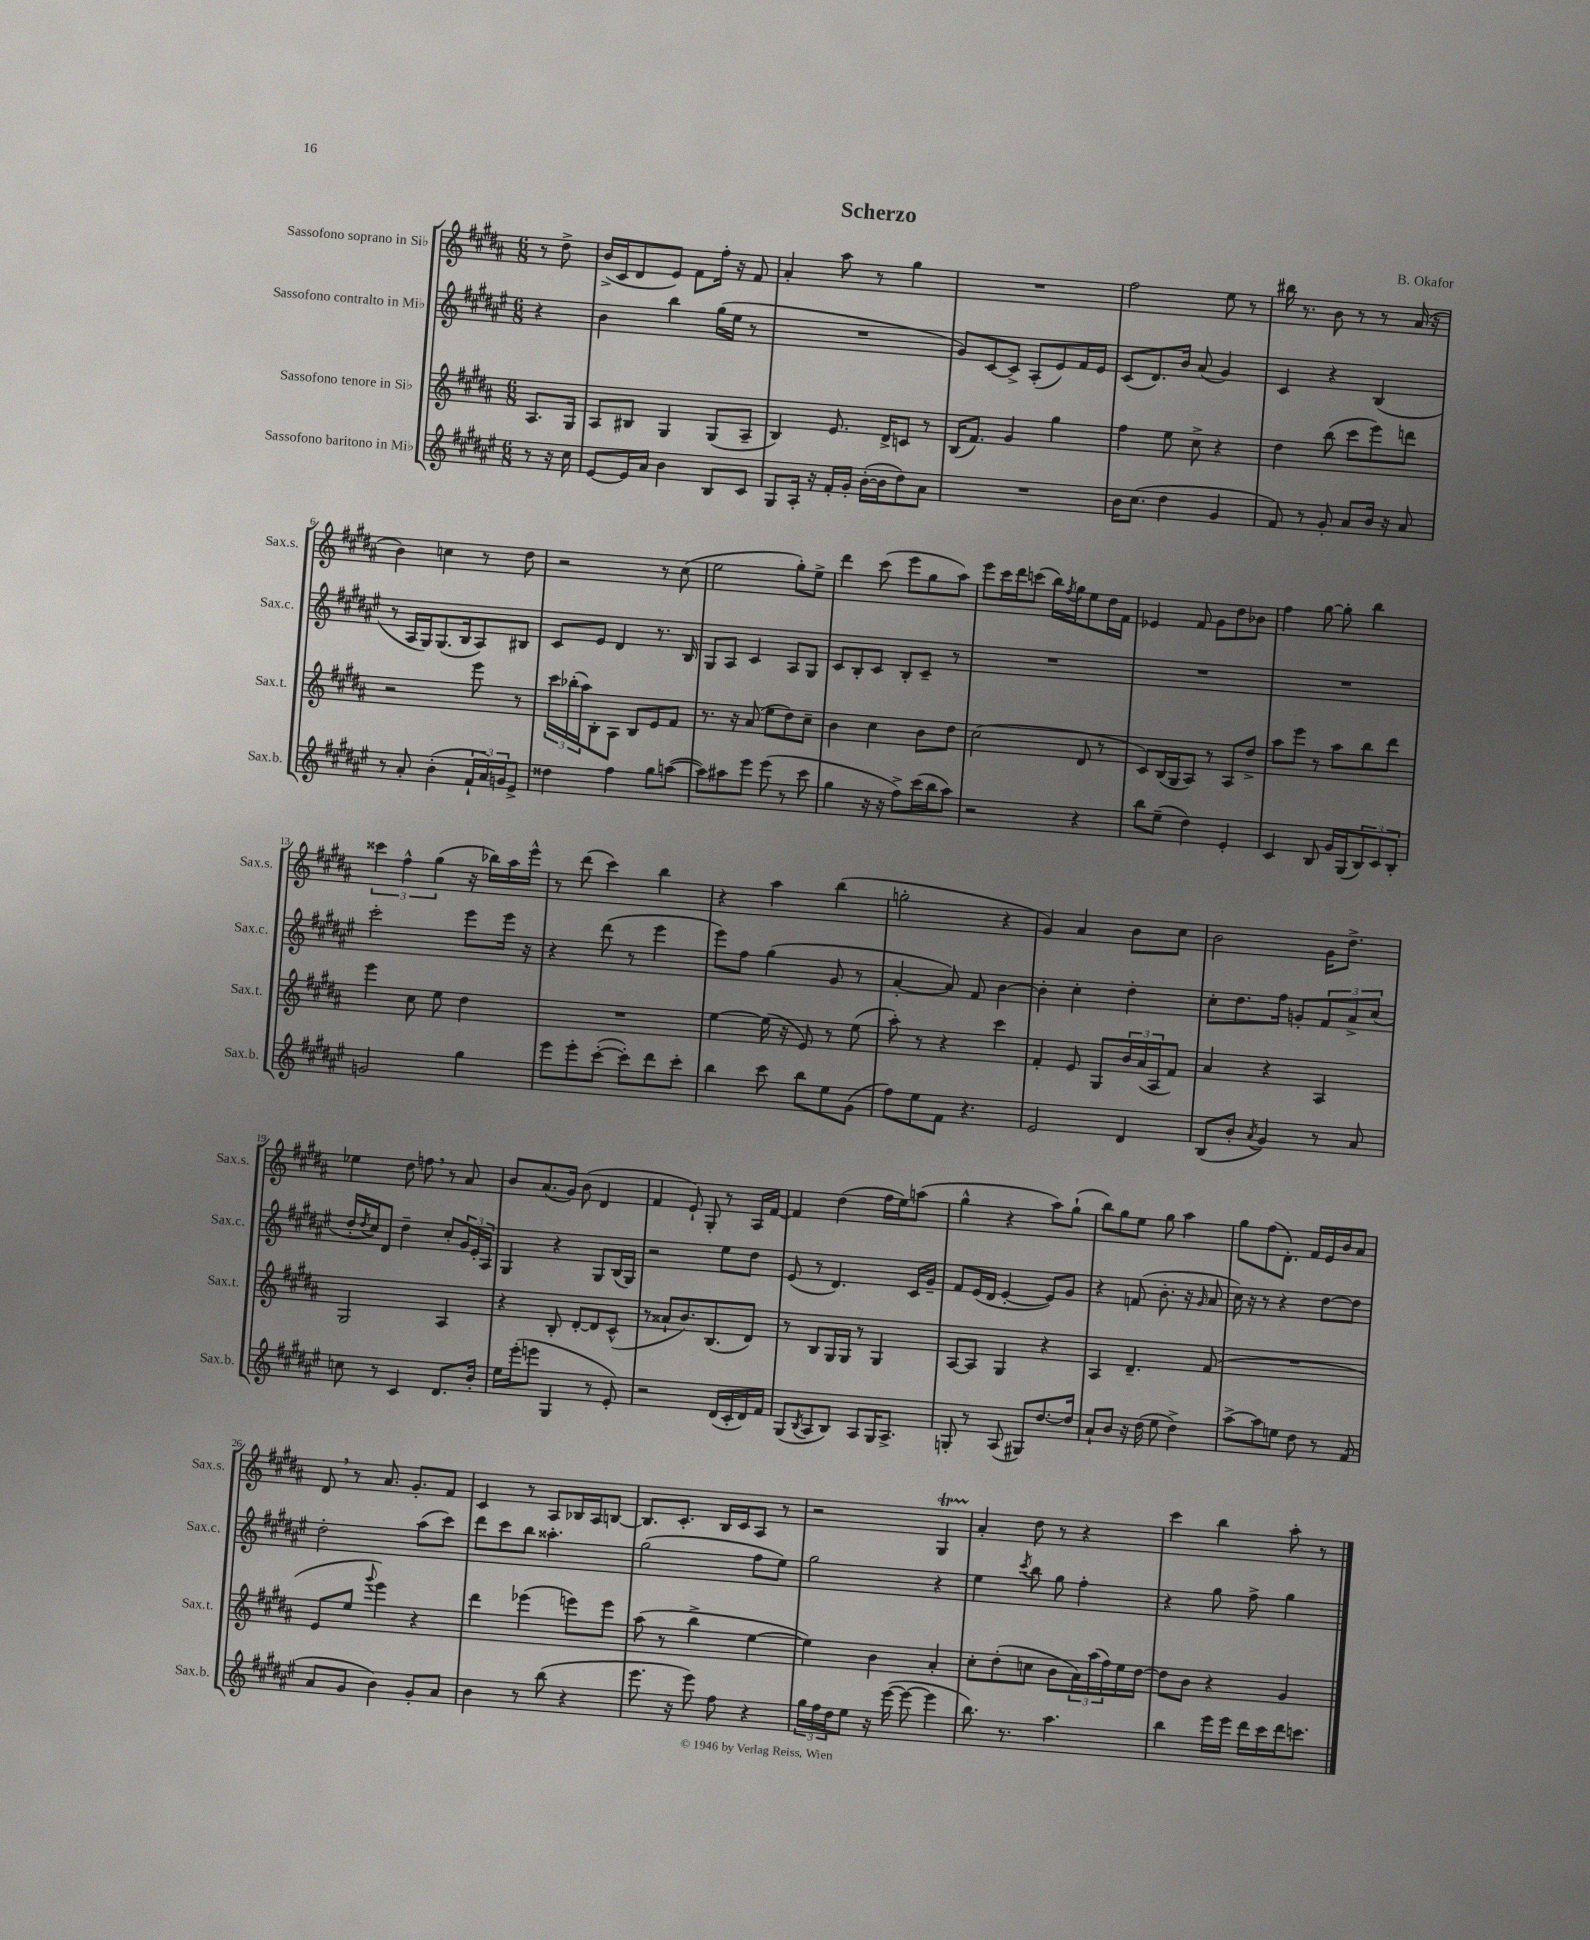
\header { title = "Scherzo" composer = "B. Okafor" }
<<
\new StaffGroup <<
\new Staff = "s0" \with { instrumentName = "Sassofono soprano in Sib" shortInstrumentName = "Sax.s." } {
    \clef treble \key b \major \numericTimeSignature \time 6/8 \partial 4
    r8 dis''8-> |
    b'16->( cis'16 dis'8 e'8) fis'8 fis''16-. r16 fis'8 |
    ais'4-. ais''8 r8 gis''4 |
    R2. |
    fis''2 e''8 r8 |
    bis''16 r8. b'8 r8 r8 ais'16( r16 |
    b'4) c''4 r8 dis''8 |
    r2 r8 cis''8( |
    e''2 gis''8-.) e''8-> |
    dis'''4 cis'''8( e'''8 gis''8 ais''8) |
    e'''8 cis'''16 dis'''16 c'''8( b''16) \acciaccatura { fis''8 } gis''16 e''8 dis''16 fis'16 |
    ees'4 fis'8 gis'8 dis''8 bes'8 |
    fis''4 gis''8~ gis''8-. b''4 |
    \tuplet 3/2 { cisis'''4 fis''4-^ gis''4( } r16 bes''16) ais''16 e'''16-^ |
    r8 dis'''8( cis'''4) b''4 |
    r4 ais''4 b''4( |
    g''2-. r4 |
    gis'4) ais'4 b'8 cis''8 |
    b'2 gis'16 dis''8.-> |
    ees''4 dis''8 f''8 \breathe r8 ais'8 |
    b'8 ais'8.( gis'16) b'8( dis'4 |
    fis'4 e'8-!) gis8-. r8 ais16 fis'16~ |
    fis'4 dis''4( fis''16 e''16) a''8( |
    gis''4-^ r4 ais''8) gis''8-!( |
    b''8) gis''8 e''8 gis''8 ais''4 |
    gis''8 fis''8( dis'8.-.) fis'16 e'16 b'16 ais'8 |
    dis'8 \breathe r8 ais'8. gis'8.-. fis'8 |
    cis'4 r8 ais8 bes16 ais16 b8~ |
    b8. cis'8.-. b16 cis'16 ais8 r8 |
    r2 gis4\startTrillSpan |
    ais'4-.\stopTrillSpan dis''8 r8 r4 |
    cis'''4 b''4 ais''8-. r8 \bar "|." |
}
\new Staff = "s1" \with { instrumentName = "Sassofono contralto in Mib" shortInstrumentName = "Sax.c." } {
    \clef treble \key fis \major \numericTimeSignature \time 6/8 \partial 4
    r4 |
    b'4 b''4 gis''16( eis''16 r8 |
    R2. |
    gis'8) cis'8~ cis'8-> ais8-.( eis'8) fis'16 eis'16 |
    cis'8( dis'8.) b'16 ais'8( gis'4) |
    cis'4 r4 b4( |
    r8 ais16 gis16) gis8.( b16 ais8) bis8 |
    cis'8 eis'8 dis'4 r8. b16 |
    gis8 ais8 cis'4 ais8 gis8 |
    cis'8 b8-. cis'8 b8-. cis'8-- r8 |
    R2. |
    R2. |
    R2. |
    cis'''2-. eis'''8 eis'''16 r16 |
    r4 dis'''8( r8 eis'''4 |
    eis'''8) fis''8 gis''4( gis'8 r8 |
    ais'4~-. ais'8) fis'8 b'4~ |
    b'4-. cis''4-. dis''4-. |
    cis''8-. dis''8. fis''16 g'8-. \tuplet 3/2 { fis'8 ais'8-> cis''8( } |
    dis''16-. \acciaccatura { dis''8 } cis''16) dis'8 dis''4-- cis''8-. \tuplet 3/2 { gis'16 eis'16-. ais16 } |
    gis4 r4 gis8 b16( gis16) |
    r2 eis''8 dis''8 |
    eis'8( r8 dis'4.) cis'16 gis'16-- |
    fis'8 eis'16( dis'16 eis'4~-. eis'8) gis'8 |
    r4 f'8( b'8.-. r16 \grace { gis'16 } ais'8 |
    cis''16) r16 r8 r4 dis''8~ dis''8 |
    dis''2-. ais''8( cis'''8) |
    dis'''8 cis'''8 b''8 aisis''4.-. |
    gis''2( fis''8 eis''8) |
    gis''2 r4 |
    eis''4 \acciaccatura { cis'''8 } b''8 gis''8 fis''4-. |
    r4 gis''8 fis''8-> gis''4 \bar "|." |
}
\new Staff = "s2" \with { instrumentName = "Sassofono tenore in Sib" shortInstrumentName = "Sax.t." } {
    \clef treble \key b \major \numericTimeSignature \time 6/8 \partial 4
    ais8. gis16 |
    ais8 bis8 gis4 gis8( ais8-- |
    b4) e'8. dis'16-> c'8 r8 |
    b16( fis'8.) gis'4 gis''4 |
    fis''4 e''8 cis''8-> r4 |
    dis''4 b''8( cis'''8 e'''8) d'''8 |
    r2 e'''8 r8 |
    \tuplet 3/2 { cis'''16 bes''16-.( ais''16) } b8-. ais8 b8 e'8 fis'8 |
    r8. r16 ais'8( e''8 dis''8) cis''8-- |
    b'4 cis''4 b'8 dis''8 |
    cis''2( dis'8 r8 |
    cis'8) b16( gis16 ais8) r8 ais8 dis''8-> |
    ais''8 e'''8 r8 ais''8 b''8 dis'''8 |
    e'''4 cis''8 e''8 dis''4 |
    R2. |
    e''4~ e''16( r16 e'8) r8 e''8( |
    ais''8-.) r8 r4 cis'''4 |
    fis'4-. e'8 gis8 \tuplet 3/2 { b'16 ais'16( ais16 } fis'8) |
    ais'4 r4 ais4 |
    gis2 ais4 |
    r4 b8-. dis'8~-. dis'8 cis'8-^( |
    r8 aisis'8-! b'8.) b8.( dis'8) |
    r8 b8 gis16 gis16 r8 gis4 |
    ais8~ ais8 gis4 r4 |
    ais4 dis'4.-- fis'8( |
    R2. |
    e'8 e''8 \appoggiatura { gis'''8 } e'''4) r4 |
    dis'''4 ees'''4( e'''8) e'''8 |
    ais''8( r8 b''4-> e''4~ |
    e''4) b'4 ais'4-. |
    cis''8-. dis''8-.( c''8 b'8 \tuplet 3/2 { ais'16) ais''16( fis''16) } e''16 dis''16~ |
    dis''8 b'8 r4 gis'4 \bar "|." |
}
\new Staff = "s3" \with { instrumentName = "Sassofono baritono in Mib" shortInstrumentName = "Sax.b." } {
    \clef treble \key fis \major \numericTimeSignature \time 6/8 \partial 4
    r8 r16 cis''16 |
    eis'8~ eis'16 ais'16 b'4 b8 cis'8 |
    gis8 ais16-. r16 fis'16-. gis'16-. b'16~-.( b'16 dis''8) ais'8 |
    R2. |
    b'16 cis''8.( dis''4 gis'4 |
    fis'8) r8 gis'8-. ais'8 b'16 r16 ais'8 |
    r8 ais'8-. b'4-.( \tuplet 3/2 { fis'16-! ais'16) g'16 } eis'8-> |
    disis''4 fis''4 gis''8 a''8~( |
    a''8) ais''8 eis'''8 eis'''8( r8 cis'''8 |
    gis''4 r16 r16 fis''8->) cis'''16( b''16 ais''8) |
    r2 r4 |
    b''8 eis''8--( dis''4) eis'4-. |
    cis'4 b8 gis'16 gis16( \tuplet 3/2 { b8) cis'8 b8-. } |
    g'2 gis''4 |
    eis'''8 eis'''8-. cis'''8~-.( cis'''8-.) dis'''8 cis'''8-. |
    b''4 cis'''8 b''8 eis''8 gis'8( |
    fis''8) eis''8 fis'8 r4. |
    eis'2 dis'4 |
    b8( b'8-. \acciaccatura { ais'8 } gis'4) r8 ais'8 |
    c''8 r8 cis'4 dis'8. b'16-. |
    eis''16 eis'''16-.( e'''8 gis4 r8 eis'8-.) |
    r2 dis'16( cis'16-. dis'16) fis'16 |
    gis8( \acciaccatura { b8 } ais8 b8) ais8 gis16 ais8.-> |
    g8-. r8 ais8( gis8) dis''8.~ dis''16 |
    ais'8-! b'8 r16 dis''16( eis''8 dis''4->) |
    ais''8~-> ais''8 e''8 dis''8 r8 fis'8( |
    ais'8 gis'8 b'4) gis'8-. ais'8 |
    b'4 r8 b''8( r4 |
    eis'''8. r16 eis'''8) fis''8 r4 |
    \tuplet 3/2 { gis''16 fis''16 dis''16 } eis''8 r16 eis'''16~( eis'''8~ eis'''4 |
    b''8.) r8. ais''4. |
    b''4 eis'''16 eis'''16 dis'''16 cis'''16 dis'''16 c'''8. \bar "|." |
}
>>
>>
